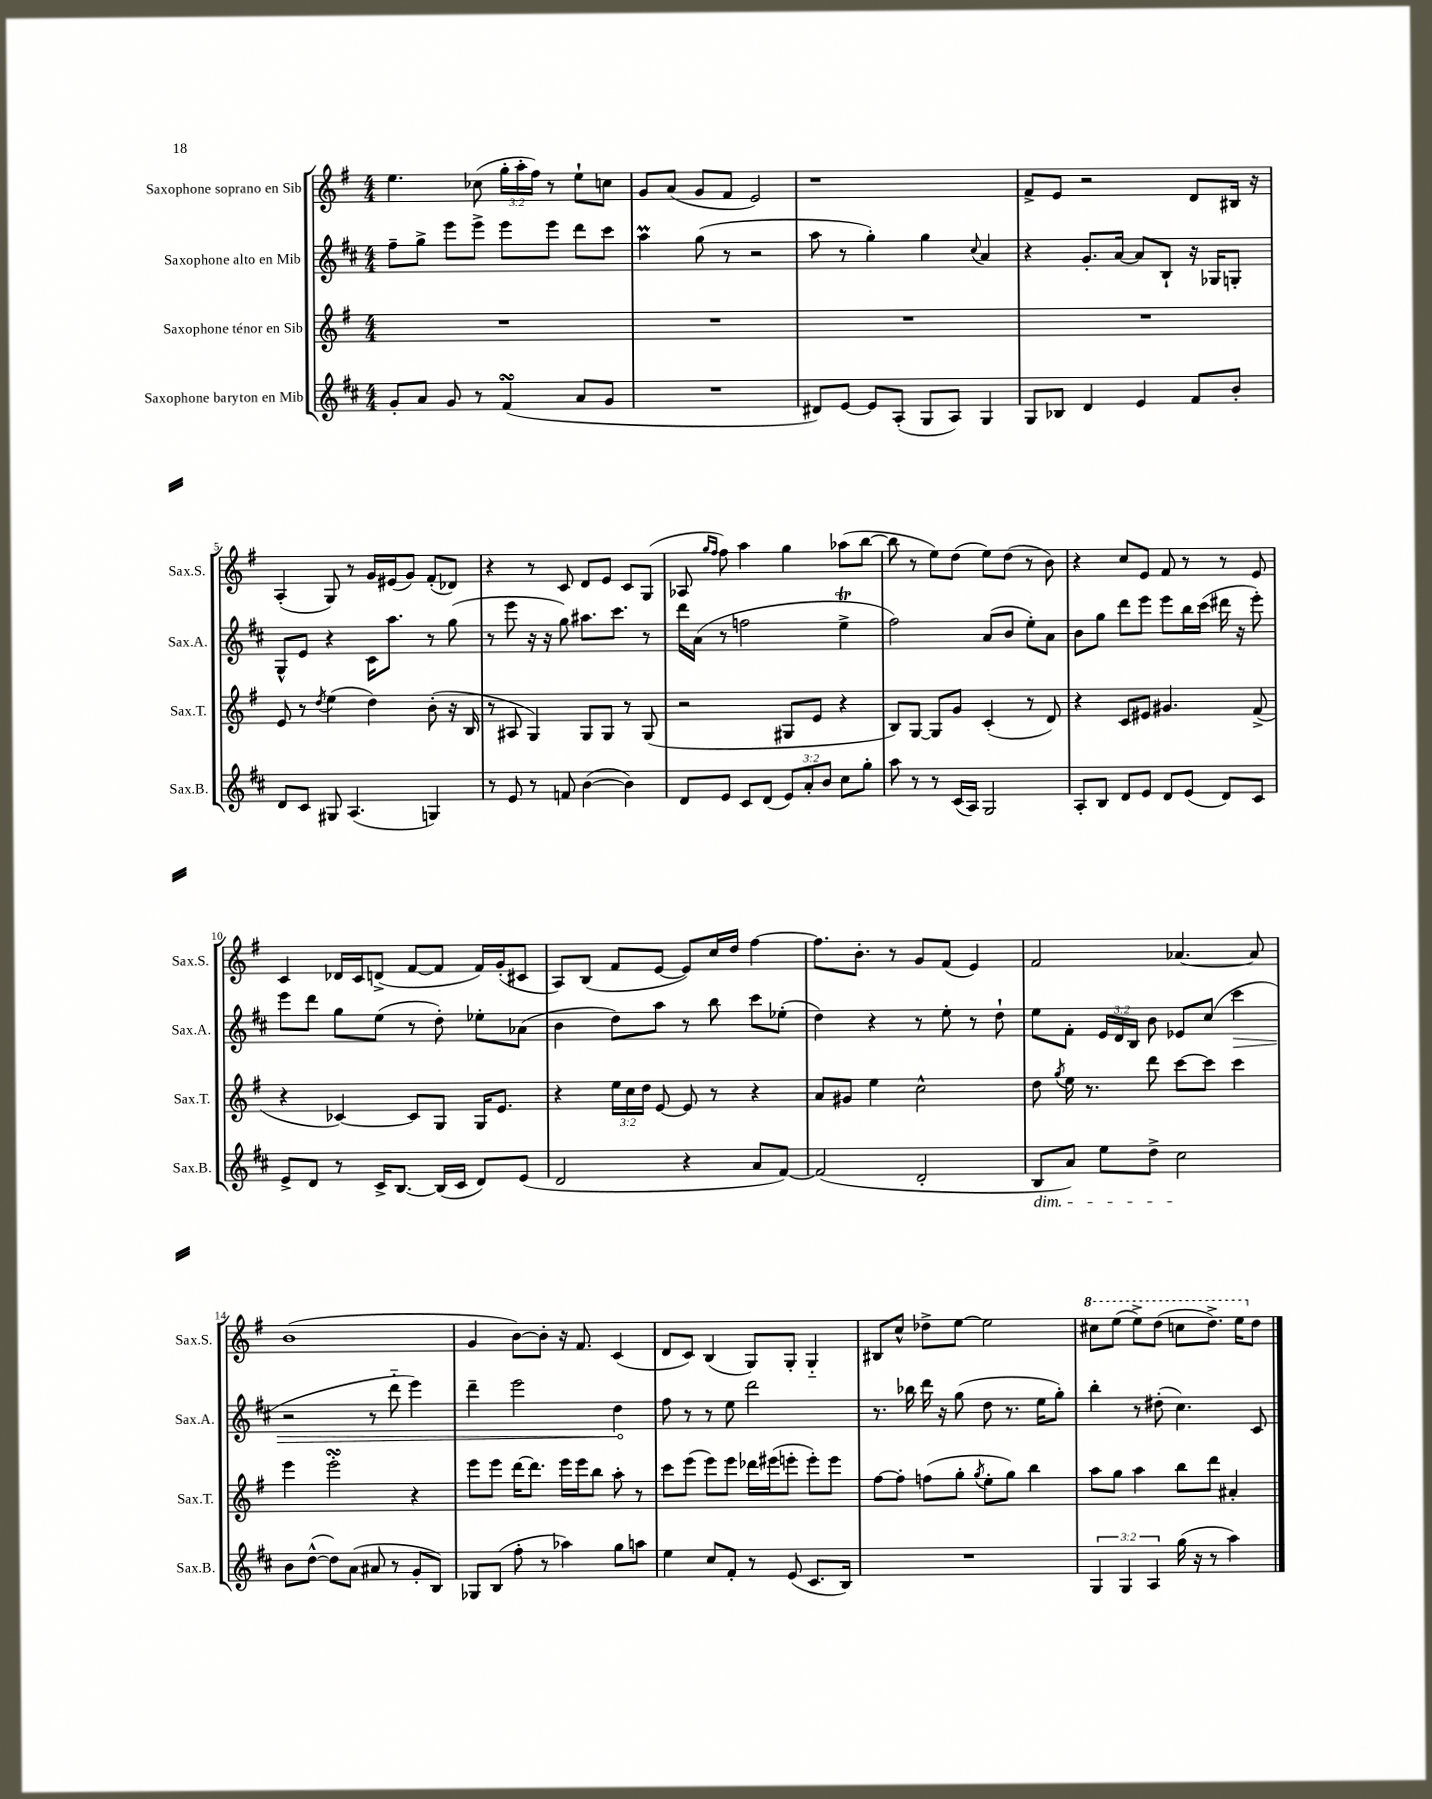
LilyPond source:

<<
\new StaffGroup <<
\new Staff = "s0" \with { instrumentName = "Saxophone soprano en Sib" shortInstrumentName = "Sax.S." } {
    \clef treble \key g \major \numericTimeSignature \time 4/4 \override Staff.TupletNumber.text = #tuplet-number::calc-fraction-text
    \autoBeamOff e''4. ces''8( \tuplet 3/2 { g''16[-. a''16-. fis''16]) } r8 e''8[-! c''8] |
    g'8[ a'8]( g'8[ fis'8] e'2) |
    r1 |
    fis'8[-> e'8] r2 d'8[ bis16] r16 |
    a4-.( g8) r8 g'16[ eis'16( g'8]) fis'8[-.( des'8]) |
    r4 r8 c'8 d'8[ e'8] c'8[ g8]( |
    aes8 \grace { g''16[ fis''16] } fis''8) a''4 g''4 aes''8[( b''8]~ |
    b''8 r8 e''8[) d''8]( e''8[) d''8]( r8 b'8) |
    r4 c''8[ e'8] fis'8 r8 r8 e'8 |
    c'4 des'16[ c'16 d'8]->( fis'8[~ fis'8] fis'16[) g'16-.( cis'8] |
    a8[) b8]( fis'8[ e'8]~ e'8[) c''16 d''16] fis''4~ |
    fis''8.[ b'8.]-. r8 g'8[ fis'8]( e'4) |
    fis'2 aes'4.~ aes'8 |
    b'1( |
    g'4 b'8[~) b'8]-. r16 fis'8. c'4( |
    d'8[ c'8]) b4( g8[) g8]-. g4-_ |
    bis8[ c''8]-^ des''8[-> e''8]~ e''2 |
    \ottava #1 cis'''8[ e'''8]( e'''8[->) d'''8]( c'''8[ d'''8.]->) e'''16[ \ottava #0 d''8] \bar "|." |
}
\new Staff = "s1" \with { instrumentName = "Saxophone alto en Mib" shortInstrumentName = "Sax.A." } {
    \clef treble \key d \major \numericTimeSignature \time 4/4 \override Staff.TupletNumber.text = #tuplet-number::calc-fraction-text
    \autoBeamOff fis''8[-- g''8]-> e'''8[ e'''8]-> e'''8[ e'''8] d'''8[ cis'''8] |
    a''4\prall g''8( r8 r2 |
    a''8 r8 g''4-.) g''4 \appoggiatura { cis''8 } a'4 |
    r4 g'8.[-. a'16]~ a'8[ b8]-! r16 ges16[ g8]-. |
    g8[-^ e'8] r4 cis'16[ a''8.] r8 g''8( |
    r8 e'''8 r16 r16 g''8) ais''8.[ cis'''8.] r8 |
    d'''16[ a'16]( r8 f''2 e''4->\trill |
    fis''2) a'8[( b'8] e''8[-.) a'8] |
    b'8[ g''8] d'''8[ e'''8] e'''8[ b''16 cis'''16]( dis'''16 r16 e'''8-.) |
    e'''8[ d'''8] g''8[ e''8]( r8 d''8-.) ees''8[-. aes'8]( |
    b'4 d''8[) a''8] r8 b''8 cis'''8[ ees''8]-.( |
    d''4) r4 r8 e''8-. r8 d''8-! |
    e''8[ fis'8]-. \tuplet 3/2 { e'16[ d'16 b16] } b'8 ees'8[ cis''8]( \once \override Hairpin.circled-tip = ##t cis'''4\> |
    r2 r8 d'''8-_ e'''4) |
    d'''4-- e'''2 d''4\! |
    fis''8 r8 r8 e''8 d'''2 |
    r8. bes''16 d'''16 r16 g''8( d''8 r8. e''16[ g''8]-.) |
    b''4-. r8 dis''8-.( cis''4.) cis'8 \bar "|." |
}
\new Staff = "s2" \with { instrumentName = "Saxophone ténor en Sib" shortInstrumentName = "Sax.T." } {
    \clef treble \key g \major \numericTimeSignature \time 4/4 \override Staff.TupletNumber.text = #tuplet-number::calc-fraction-text
    \autoBeamOff R1 |
    R1 |
    R1 |
    R1 |
    e'8 r8 \acciaccatura { d''8 } e''4( d''4) b'8-.( r16 b16 |
    r8 ais8 g4) g8[ g8] r8 g8( |
    r2 gis8[ e'8] r4 |
    b8[) g8]~ g8[ g'8] c'4-.( r8 d'8) |
    r4 c'8[ eis'8] gis'4. fis'8->( |
    r4 ces'4~) ces'8[ g8] g16[ e'8.] |
    r4 \tuplet 3/2 { e''16[ c''16 d''16] } e'8~ e'8 r8 r4 |
    a'8[ gis'8] e''4 c''2-^ |
    d''8 \acciaccatura { g''8 } e''16 r8. d'''8 c'''8[~ c'''8] c'''4 |
    e'''4 e'''2-.\turn r4 |
    e'''8[ e'''8] d'''16[~ d'''8.] e'''16[ e'''16 b''8] a''8-. r8 |
    c'''8[ e'''8]( e'''8[) e'''8] des'''16[ eis'''16( e'''8]-. e'''8[-.) e'''8] |
    fis''8[~ fis''8]-. f''8[( g''8]-. \acciaccatura { g''8 } e''8[-. g''8]) b''4 |
    a''8[ g''8] a''4 b''8[ d'''8] ais'4-. \bar "|." |
}
\new Staff = "s3" \with { instrumentName = "Saxophone baryton en Mib" shortInstrumentName = "Sax.B." } {
    \clef treble \key d \major \numericTimeSignature \time 4/4 \override Staff.TupletNumber.text = #tuplet-number::calc-fraction-text
    \autoBeamOff g'8[-. a'8] g'8 r8 fis'4\turn( a'8[ g'8] |
    R1 |
    dis'8[) e'8]~ e'8[ a8]-.( g8[ a8]) g4 |
    g8[ bes8] d'4 e'4 fis'8[ b'8]-. |
    d'8[ cis'8] gis8 a4.( g4) |
    r8 e'8 r8 f'8 b'4~( b'4) |
    d'8[ e'8] cis'8[ d'8]( \tuplet 3/2 { e'8[) a'8-. b'8] } cis''8[ g''8]-. |
    a''8 r8 r8 cis'16[( a16]) g2 |
    a8[-. b8] d'8[ e'8] d'8[ e'8]( d'8[) cis'8] |
    e'8[-> d'8] r8 cis'16[-> b8.]~ b16[( cis'16] d'8[) e'8]( |
    d'2 r4 a'8[ fis'8]~) |
    fis'2( d'2-. |
    b8[\dim a'8]) e''8[ d''8]-> cis''2\! |
    b'8[ d''8]~-^( d''8[) a'8]( ais'8 r8 g'8[-. b8]) |
    ges8[ b8]( fis''8-. r8 aes''4) g''8[ a''8] |
    e''4 cis''8[ fis'8]-. r8 e'8( cis'8.[ b16]) |
    R1 |
    \tuplet 3/2 { g4 g4 a4 } g''16( r16 r8 a''4) \bar "|." |
}
>>
>>
